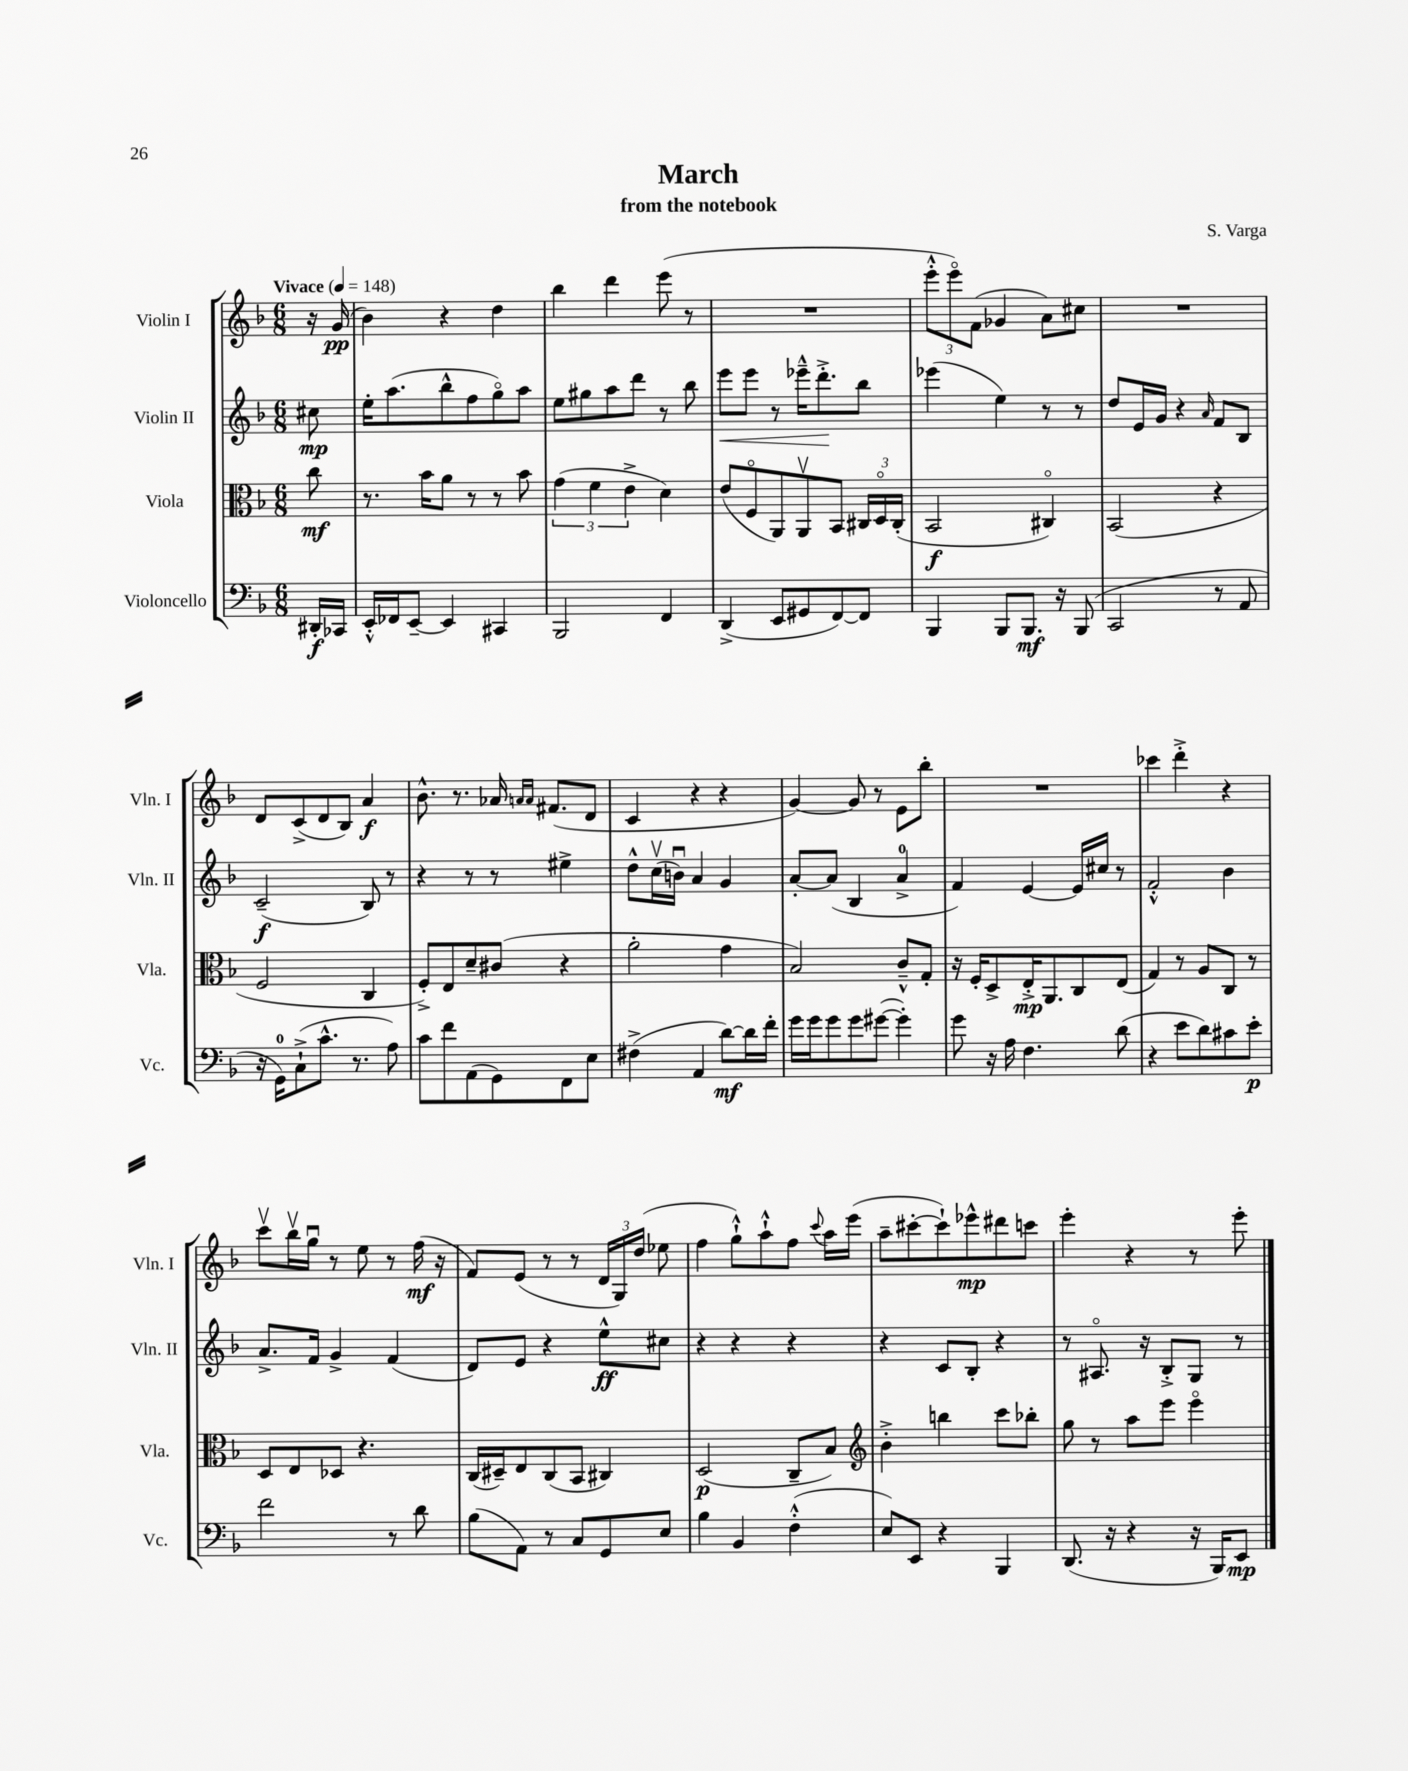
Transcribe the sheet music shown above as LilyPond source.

\header { title = "March" composer = "S. Varga" subtitle = "from the notebook" }
<<
\new StaffGroup <<
\new Staff = "s0" \with { instrumentName = "Violin I" shortInstrumentName = "Vln. I" } {
    \clef treble \key f \major \numericTimeSignature \time 6/8 \partial 8 \tempo "Vivace" 4 = 148
    \autoBeamOff r16 g'16\pp( |
    bes'4) r4 d''4 |
    bes''4 d'''4 e'''8( r8 |
    R2. |
    \tuplet 3/2 { e'''8[-.-^ e'''8\flageolet) f'8]( } ges'4 a'8[) cis''8] |
    R2. |
    d'8[ c'8->( d'8 bes8]) a'4\f |
    bes'8.-^ r8. aes'16 \grace { a'16[ a'16] } fis'8.[( d'8] |
    c'4 r4 r4 |
    g'4~) g'8 r8 e'8[ bes''8]-. |
    R2. |
    ces'''4 d'''4-.-> r4 |
    c'''8[\upbow bes''16\upbow g''16]\downbow r8 e''8 r8 f''16\mf( r16 |
    f'8[) e'8]( r8 r8 \tuplet 3/2 { d'16[ g16) d''16]( } ees''8 |
    f''4 g''8[-!-^) a''8-!-^ f''8] \appoggiatura { c'''8 } a''16[ e'''16]( |
    a''8[-- cis'''8~-. cis'''8-!) ees'''8-^\mp dis'''8 c'''8] |
    e'''4-. r4 r8 e'''8-. \bar "|." |
}
\new Staff = "s1" \with { instrumentName = "Violin II" shortInstrumentName = "Vln. II" } {
    \clef treble \key f \major \numericTimeSignature \time 6/8 \partial 8
    \autoBeamOff cis''8\mp |
    e''16[-. a''8.( bes''8-^ f''8 g''8\flageolet) a''8] |
    e''8[ gis''8 a''8 d'''8] r8 bes''8 |
    e'''8[\< e'''8] r8 ees'''16[---^ d'''8.-.->\! bes''8] |
    ees'''4( e''4) r8 r8 |
    d''8[ e'16 g'16] r4 \grace { a'16 } f'8[ bes8] |
    c'2--\f( bes8) r8 |
    r4 r8 r8 eis''4-> |
    d''8[-^ c''16\upbow( b'16]\downbow) a'4 g'4 |
    a'8[~-. a'8]( bes4 a'4-0-> |
    f'4) e'4~ e'16[ cis''16] r8 |
    f'2-.-^ bes'4 |
    a'8.[-> f'16] g'4-> f'4( |
    d'8[) e'8] r4 e''8[-^\ff cis''8] |
    r4 r4 r4 |
    r4 c'8[ bes8]-. r4 |
    r8 ais8.\flageolet r16 bes8[-.-> g8] r8 \bar "|." |
}
\new Staff = "s2" \with { instrumentName = "Viola" shortInstrumentName = "Vla." } {
    \clef alto \key f \major \numericTimeSignature \time 6/8 \partial 8
    \autoBeamOff c''8\mf |
    r8. bes'16[ a'8] r8 r8 bes'8 |
    \tuplet 3/2 { g'4( f'4 e'4-> } d'4) |
    e'8[( f8\flageolet a,8) a,8\upbow bes,8] \tuplet 3/2 { cis16[ d16\flageolet cis16]-.( } |
    bes,2\f cis4\flageolet) |
    bes,2( r4 |
    f2 c4 |
    f8[-.->) e8 d'8-- cis'8]( r4 |
    a'2-. g'4 |
    bes2) c'8[---^ g8]-. |
    r16 f16[-. d8-> e16-.->\mp a,8. c8 e8]( |
    g4) r8 a8[ c8] r8 |
    d8[ e8 des8] r4. |
    c16[( dis16--) e8 c8( bes,8] cis4) |
    d2\p( c8[-- bes8]) |
    \clef treble bes'4-.-> b''4 c'''8[ bes''8]-. |
    g''8 r8 a''8[ e'''8] e'''4\flageolet \bar "|." |
}
\new Staff = "s3" \with { instrumentName = "Violoncello" shortInstrumentName = "Vc." } {
    \clef bass \key f \major \numericTimeSignature \time 6/8 \partial 8
    \autoBeamOff dis,16[-.\f ces,16] |
    e,16[-.-^ fes,16 e,8]~-- e,4 cis,4 |
    bes,,2 f,4 |
    d,4->( e,8[ gis,8 f,8~) f,8] |
    bes,,4 bes,,8[ bes,,8.]\mf r16 bes,,8( |
    c,2 r8 a,8 |
    r16 g,16[-0) c8-!->( c'8.]-^ r8. a8) |
    c'8[ f'8 a,8( g,8) f,8 e8] |
    fis4->( a,4 d'8[~\mf) d'16 f'16]-. |
    g'16[ g'16 g'8 g'8 gis'8]~( gis'4-.) |
    g'8 r16 a16 f4. d'8( |
    r4 e'8[ d'8) cis'8 e'8]-.\p |
    f'2 r8 d'8 |
    bes8[( a,8]) r8 c8[ g,8 e8] |
    bes4 bes,4 f4-.-^( |
    e8[) e,8] r4 bes,,4 |
    d,8.( r16 r4 r16 bes,,16[) e,8]\mp \bar "|." |
}
>>
>>
\layout { \context { \Score \remove "Bar_number_engraver" } }
